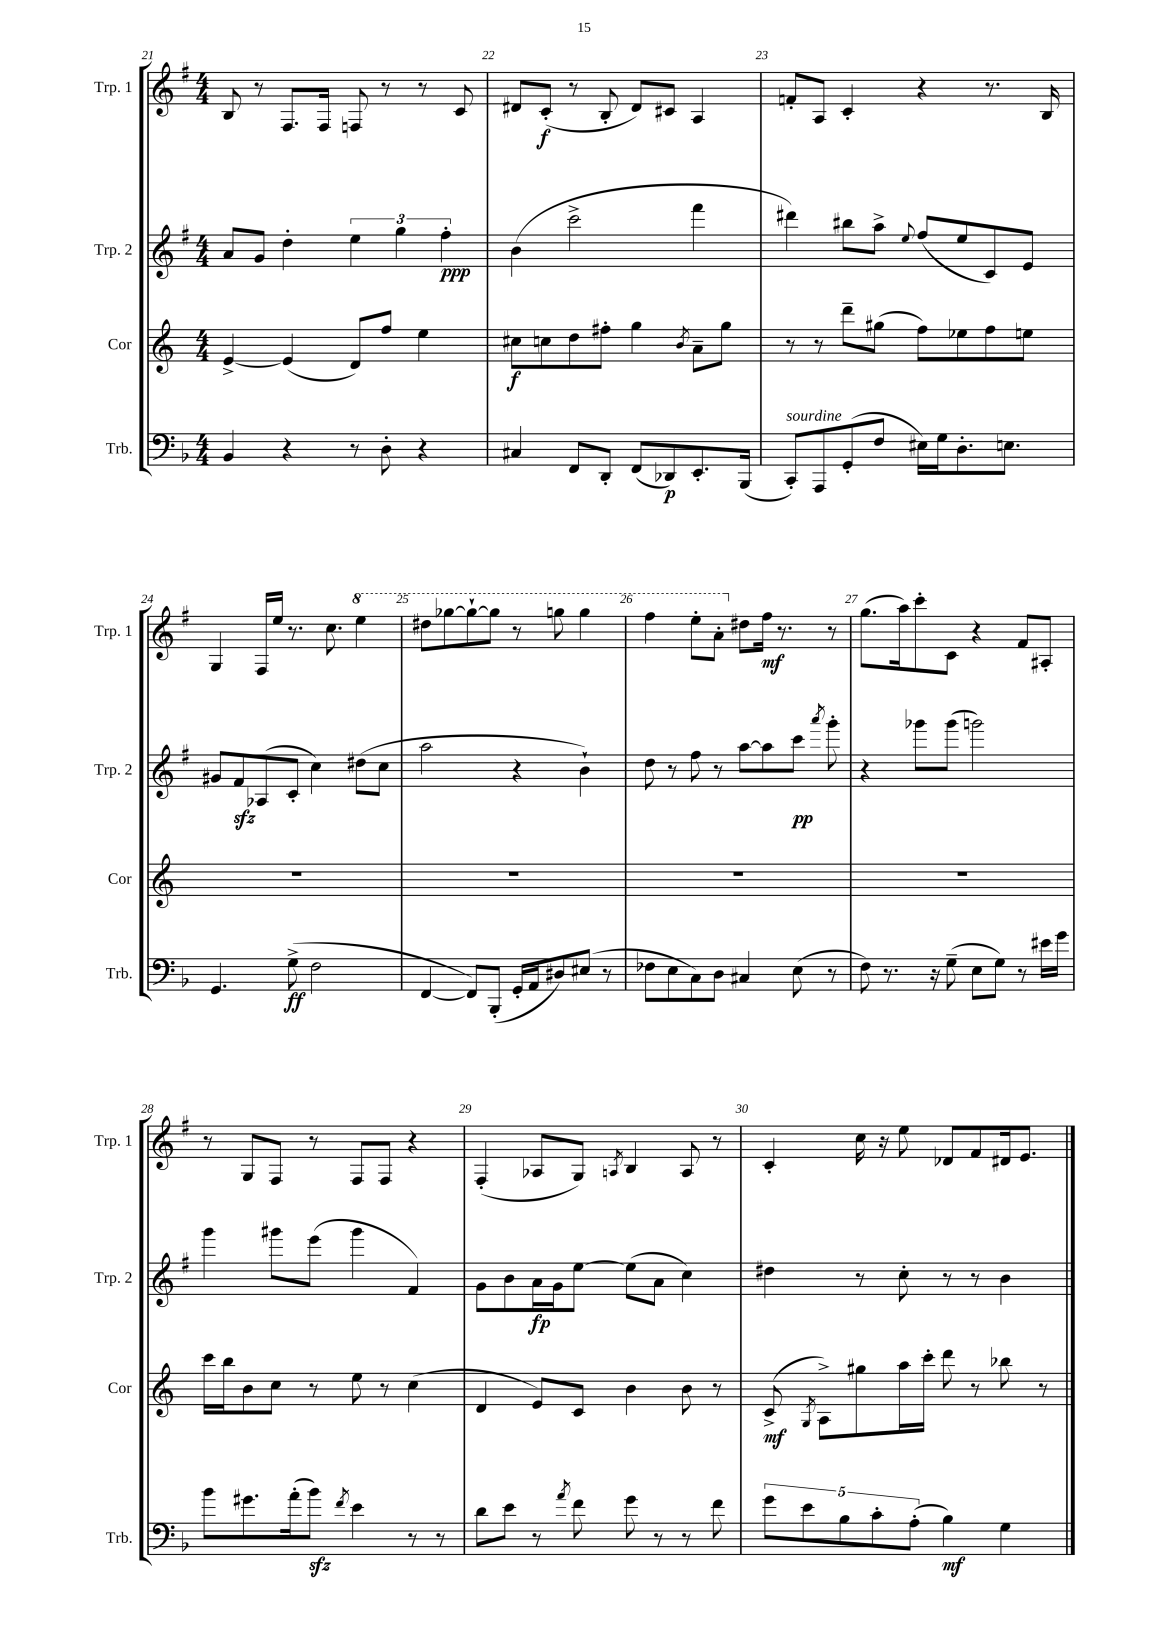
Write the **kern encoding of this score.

**kern	**kern	**kern	**kern
*staff4	*staff3	*staff2	*staff1
*clefF4	*clefG2	*clefG2	*clefG2
*k[b-]	*k[]	*k[f#]	*k[f#]
*M4/4	*M4/4	*M4/4	*M4/4
4BB-	[4e^	8a	8B
.	.	8g	8r
4r	(4e]	4dd'	8.F#
.	.	.	16F#
8r	8d)	6ee	8F
8D'	8ff	.	8r
.	.	6gg	.
4r	4ee	.	8r
.	.	6ff#'	.
.	.	.	8c
=	=	=	=
4C#	8cc#	(4b	8d#
.	8cc	.	(8c'
8FF	8dd	2ccc^	8r
8DD'	8ff#'	.	8B'
(8FF	4gg	.	8d#)
8DD-)	.	.	8c#
.	8qb	.	.
8.EE'	8a~	4fff#	4A
.	8gg	.	.
(16BBB-	.	.	.
=	=	=	=
8CC')	8r	4ddd#)	8f'
8AAA	8r	.	8A
(8GG'	8ddd~	8bb#	4c'
8F	(8gg#	8aa^	.
.	.	8qqee	.
16E#)	8ff)	(8ff#	4r
16G	.	.	.
8.D'	8ee-	8ee	.
.	8ff	8c)	8.r
8.E	.	.	.
.	8ee	8e	.
.	.	.	16B
=	=	=	=
4.GG	1r	8g#	4G
.	.	8f#	.
.	.	(8A-	16F#
.	.	.	16ee
(8G^	.	8c'	8.r
2F	.	4cc)	.
.	.	.	8.cc
.	.	(8dd#	4eee
.	.	8cc	.
=	=	=	=
[4FF	1r	2aa	8ddd#
.	.	.	[8ggg-
8FF])	.	.	8ggg-`_
(8BBB-'	.	.	8ggg-]
16GG'	.	4r	8r
16AA	.	.	.
8D#)	.	.	8ggg
(8E#	.	4b`)	4ggg
8r	.	.	.
=	=	=	=
8F-	1r	8dd	4fff#
8E	.	8r	.
8C)	.	8ff#	8eee'
8D	.	8r	8aa'
4C#	.	[8aa	8dd#
.	.	8aa]	16ff#
.	.	.	8.r
(8E	.	8ccc	.
.	.	8qaaa	.
8r	.	8ggg'	8r
=	=	=	=
8F)	1r	4r	(8.gg
8.r	.	.	.
.	.	.	16aa)
.	.	8ggg-	8ccc'
16r	.	.	.
(8G~	.	(8ggg-	8c
8E	.	2ggg)	4r
8G)	.	.	.
8r	.	.	8f#
16e#	.	.	8A#'
16g	.	.	.
=	=	=	=
8b-	16ccc	4ggg	8r
.	16bb	.	.
8.g#	8b	.	8G
.	8cc	8ggg#	8F#
(16a'	.	.	.
8b-)	8r	(8eee	8r
8qf	.	.	.
4e	8ee	4ggg#	8F#
.	8r	.	8F#
8r	(4cc	4f#)	4r
8r	.	.	.
=	=	=	=
8d	4d	8g	(4F#'
8e	.	8b	.
8r	8e)	16a	8A-
.	.	16g	.
8qa	.	.	.
8f	8c	[8ee	8G)
.	.	.	8qA
8g	4b	(8ee]	4B
8r	.	8a	.
8r	8b	4cc)	8A
8f	8r	.	8r
=	=	=	=
10g	(8c^	4dd#	4c'
10e	.	.	.
.	8qG	.	.
.	8A^)	.	.
10B-	.	.	.
.	8gg#	8r	16cc
10c'	.	.	.
.	.	.	16r
.	16aa	8cc'	8ee
(10A'	.	.	.
.	16ccc'	.	.
4B-)	8ddd	8r	8d-
.	8r	8r	8f#
4G	8bb-	4b	16d#
.	.	.	8.e
.	8r	.	.
==	==	==	==
*-	*-	*-	*-
